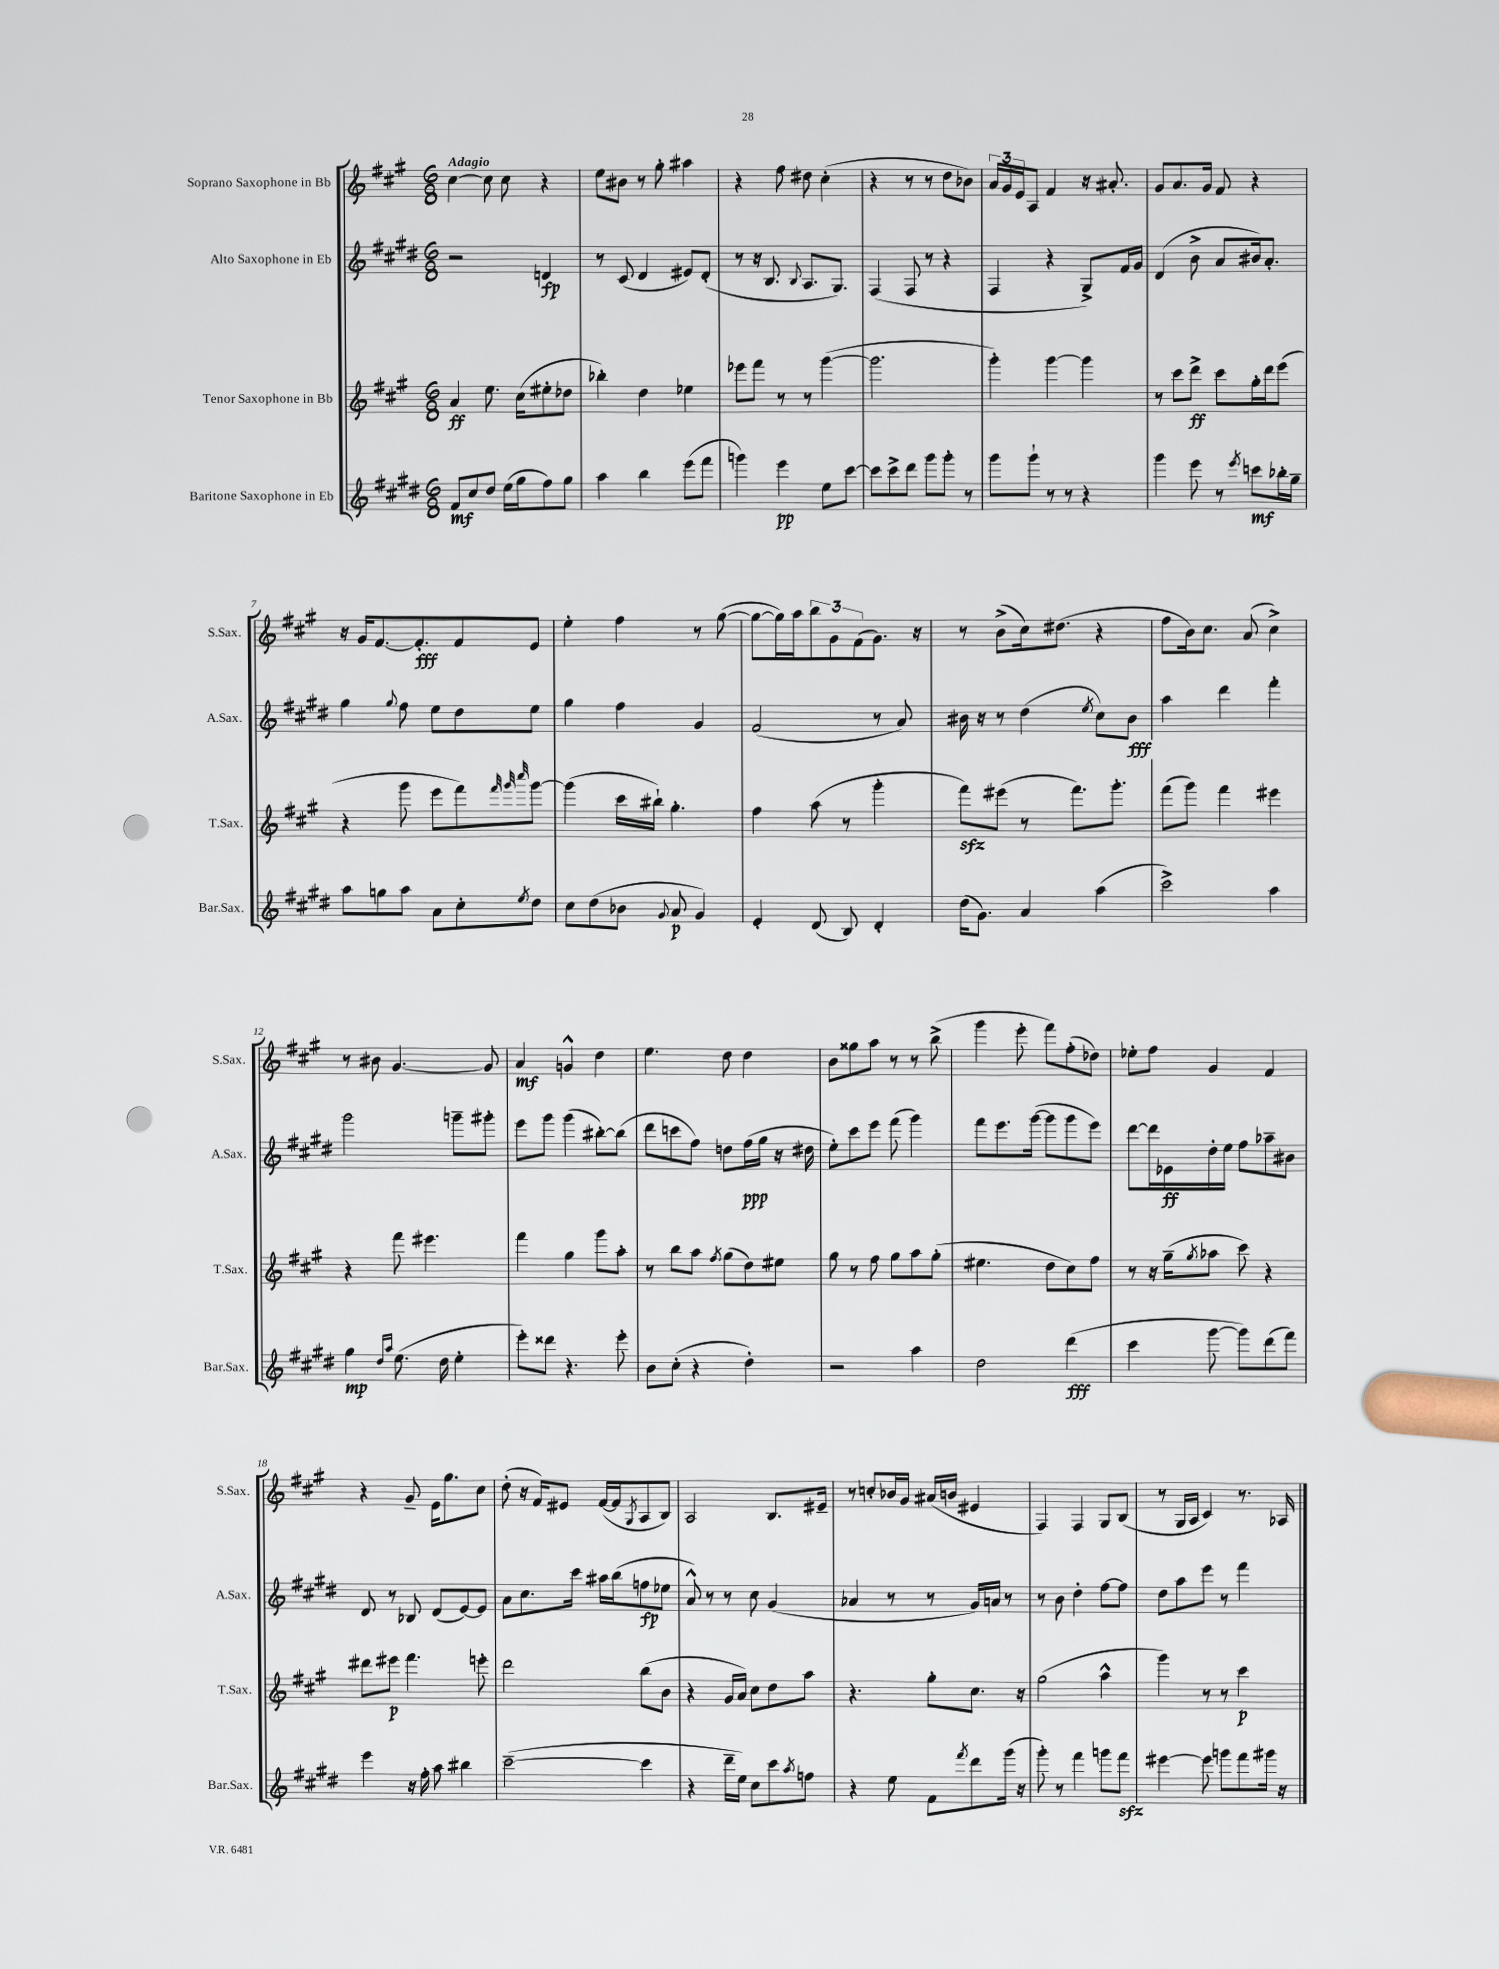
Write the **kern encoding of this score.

**kern	**dynam	**kern	**dynam	**kern	**dynam	**kern	**dynam
*part4	*part4	*part3	*part3	*part2	*part2	*part1	*part1
*staff4	*staff4	*staff3	*staff3	*staff2	*staff2	*staff1	*staff1
*I"Baritone Saxophone in Eb	*	*I"Tenor Saxophone in Bb	*	*I"Alto Saxophone in Eb	*	*I"Soprano Saxophone in Bb	*
*I'Bar.Sax.	*	*I'T.Sax.	*	*I'A.Sax.	*	*I'S.Sax.	*
*clefG2	*	*clefG2	*	*clefG2	*	*clefG2	*
*k[f#c#g#d#]	*	*k[f#c#g#]	*	*k[f#c#g#d#]	*	*k[f#c#g#]	*
*M6/8	*	*M6/8	*	*M6/8	*	*M6/8	*
=1	=1	=1	=1	=1	=1	=1	=1
!	!	!	!	!	!	!LO:TX:a:B:t=Adagio	!
8f#/L	mf	4a/	ff	2r	.	[4cc#\	.
8cc#/	.	.	.	.	.	.	.
8dd#/J	.	8.ee\	.	.	.	8cc#\]	.
(16ee\LL	.	.	.	.	.	8cc#\	.
16gg#\J	.	(16cc#\KL	.	.	.	.	.
8ff#\)	.	8ee#X'\	.	4dn/	fp	4r	.
8gg#\J	.	8dd-X\J	.	.	.	.	.
=2	=2	=2	=2	=2	=2	=2	=2
4aa\	.	4bb-X'\)	.	8r	.	8ee\L	.
.	.	.	.	(8c#/	.	8b#X\J	.
4bb\	.	4dd\	.	4d#/	.	8r	.
.	.	.	.	.	.	8gg#'\	.
(8eee\L	.	4ee-X\	.	8e#X/L)	.	4aa#X\	.
8fff#\J	.	.	.	(8d#'/J	.	.	.
=3	=3	=3	=3	=3	=3	=3	=3
4gggn\)	.	8eee-X\L	.	8r	.	4r	.
.	.	8fff#\J	.	16r	.	.	.
.	.	.	.	8.B/	.	.	.
4eee\	pp	8r	.	.	.	8ff#\	.
.	.	.	.	8qqB/	.	.	.
.	.	8r	.	8.A/L	.	8dd#X\	.
8ee\L	.	([4ggg#\	.	.	.	(4cc#'\	.
.	.	.	.	8.G#/J)	.	.	.
[8ccc#\J	.	.	.	.	.	.	.
=4	=4	=4	=4	=4	=4	=4	=4
8ccc#\L]	.	2.ggg#\]	.	(4F#/	.	4r	.
8ccc#^\	.	.	.	.	.	.	.
8ddd#\J	.	.	.	8F#/	.	8r	.
8ggg#\L	.	.	.	8r	.	8r	.
8ggg#'\J	.	.	.	4r	.	8dd\L	.
8r	.	.	.	.	.	8b-X\J)	.
=5	=5	=5	=5	=5	=5	=5	=5
8ggg#\L	.	4ggg#'\)	.	4F#/	.	24a/LL	.
.	.	.	.	.	.	24g#/	.
.	.	.	.	.	.	24e/J	.
8ggg#`\J	.	.	.	.	.	8A/J	.
8r	.	[4ggg#\	.	4r	.	4f#/	.
8r	.	.	.	.	.	.	.
4r	.	4ggg#\]	.	8G#^/L)	.	16r	.
.	.	.	.	.	.	8.a#X'/	.
.	.	.	.	16f#/L	.	.	.
.	.	.	.	16g#/JJ	.	.	.
=6	=6	=6	=6	=6	=6	=6	=6
4ggg#\	.	8r	.	(4d#/	.	8g#/L	.
.	.	8ccc#\L	.	.	.	8.a/	.
8eee\	.	8ddd^\J	ff	8b^\	.	.	.
.	.	.	.	.	.	16g#/Jk	.
8r	.	8ccc#\L	.	8a/L	.	8f#/	.
8qeee/	.	.	.	.	.	.	.
8cccn\L	mf	16gg#'\L	.	16b#X/k)	.	4r	.
.	.	16ddd\J	.	8.a'/J	.	.	.
16bb-X'\L	.	(8eee\J	.	.	.	.	.
16gg#~\JJ	.	.	.	.	.	.	.
!!LO:LB:g=z
=7	=7	=7	=7	=7	=7	=7	=7
8aa\L	.	4r	.	4gg#\	.	16r	.
.	.	.	.	.	.	16g#/KL	.
8ggn\	.	.	.	.	.	[8.f#/	.
.	.	.	.	8qqgg#/	.	.	.
8aa\J	.	8ggg#\	.	8ff#\	.	.	.
.	.	.	.	.	.	8.f#'/]	fff
8a\L	.	8eee\L	.	8ee\L	.	.	.
8cc#'\	.	8fff#\)	.	8dd#\	.	8f#/	.
.	.	32qqfff#/	.	.	.	.	.
.	.	32qqggg#/	.	.	.	.	.
8qee/	.	32qqcccc#/	.	.	.	.	.
8dd#\J	.	[8ggg#\J	.	8ee\J	.	8e/J	.
=8	=8	=8	=8	=8	=8	=8	=8
8cc#\L	.	(4ggg#\]	.	4gg#\	.	4ee'\	.
(8dd#\	.	.	.	.	.	.	.
8b-X\J	.	16ccc#\LL	.	4ff#\	.	4ff#\	.
.	.	16bb#X`\JJ)	.	.	.	.	.
8qqg#/	.	.	.	.	.	.	.
8a/	p	4.gg#'\	.	.	.	.	.
4g#/)	.	.	.	4g#/	.	8r	.
.	.	.	.	.	.	([8gg#\	.
=9	=9	=9	=9	=9	=9	=9	=9
4e'/	.	4ff#\	.	(2f#/	.	8gg#\L_	.
.	.	.	.	.	.	16gg#\L])	.
.	.	.	.	.	.	16aa\J	.
(8d#/	.	(8aa\	.	.	.	12bb\	.
.	.	.	.	.	.	12g#\	.
8B/)	.	8r	.	.	.	.	.
.	.	.	.	.	.	(12f#\	.
4d#'/	.	4ggg#'\	.	8r	.	8.g#\J)	.
.	.	.	.	8a/)	.	.	.
.	.	.	.	.	.	16r	.
=10	=10	=10	=10	=10	=10	=10	=10
(16dd#\KL	.	8fff#zz\L)	.	16b#X\	.	8r	.
8.g#\J)	.	.	.	16r	.	.	.
.	.	(8eee#X\J	.	8r	.	(8b^\L	.
4a/	.	8r	.	(4dd#\	.	16cc#\k)	.
.	.	.	.	.	.	(8.dd#X\J	.
.	.	8.fff#\L)	.	.	.	.	.
.	.	.	.	8qee/	.	.	.
(4aa\	.	.	.	8cc#\L)	.	4r	.
.	.	8.ggg#'\J	.	.	.	.	.
.	.	.	.	8b#\J	fff	.	.
=11	=11	=11	=11	=11	=11	=11	=11
2ccc#^\)	.	(8fff#\L	.	4aa\	.	8ff#\L	.
.	.	8ggg#\J)	.	.	.	16b\k)	.
.	.	.	.	.	.	8.cc#\J	.
.	.	4fff#\	.	4ddd#\	.	.	.
.	.	.	.	.	.	(8a/	.
4aa\	.	4eee#X\	.	4fff#'\	.	4cc#^\)	.
!!LO:LB:g=z
=12	=12	=12	=12	=12	=12	=12	=12
4gg#\	mp	4r	.	2ggg#\	.	8r	.
.	.	.	.	.	.	8b#X\	.
16qqdd#/LL	.	.	.	.	.	.	.
16qqaa/JJ	.	.	.	.	.	.	.
(8.ee\	.	8fff#\	.	.	.	[4.g#/	.
.	.	4.eee#X\	.	.	.	.	.
16dd#\	.	.	.	.	.	.	.
4ee'\	.	.	.	8gggn~\L	.	.	.
.	.	.	.	8ggg#X'\J	.	8g#/]	.
=13	=13	=13	=13	=13	=13	=13	=13
8eee'\L)	.	4fff#\	.	8eee\L	.	4a/	mf
8ddd##X\J	.	.	.	8ggg#\J	.	.	.
4.r	.	4gg#\	.	(4ggg#\	.	4gn^^/	.
.	.	8ggg#\L	.	[8bb#X'\L)	.	4dd\	.
8eee'\	.	8aa'\J	.	(8bb#\J]	.	.	.
=14	=14	=14	=14	=14	=14	=14	=14
8b\L	.	8r	.	8ddd#\L	.	4.ee\	.
(8cc#'\J	.	8bb\L	.	8cccn\	.	.	.
4r	.	8aa\J	.	8ff#\J)	.	.	.
.	.	8qff#/	.	.	.	.	.
.	.	(8gg#\L	.	8ddn\L	.	8dd\	.
4dd#'\)	.	8dd\)	.	(16ff#\L	ppp	4dd\	.
.	.	.	.	16gg#\JJ	.	.	.
.	.	8ee#X\J	.	16r	.	.	.
.	.	.	.	16dd#X\	.	.	.
=15	=15	=15	=15	=15	=15	=15	=15
2r	.	8gg#\	.	8ee'\L)	.	8b\L	.
.	.	8r	.	8ccc#\	.	8gg##X\	.
.	.	8ff#\	.	8eee\J	.	8aa\J	.
.	.	8gg#\L	.	(8fff#\	.	8r	.
4aa\	.	8aa\	.	4ggg#\)	.	8r	.
.	.	(8gg#'\J	.	.	.	(8bb^\	.
=16	=16	=16	=16	=16	=16	=16	=16
2dd#\	.	4.ee#X\	.	8fff#\L	.	4ggg#\	.
.	.	.	.	8.eee\	.	.	.
.	.	.	.	.	.	8eee'\	.
.	.	.	.	([16ggg#\Jk	.	.	.
.	.	8dd\L	.	8ggg#\L]	.	8fff#\L)	.
(4ddd#\	fff	8cc#\)	.	8ggg#\	.	(8ff#'\	.
.	.	8ff#\J	.	8eee\J)	.	8dd-X\J)	.
=17	=17	=17	=17	=17	=17	=17	=17
4ccc#\	.	8r	.	[8ddd#\L	.	8ee-X'\L	.
.	.	16r	.	16ddd#\L]	.	8ff#\J	.
.	.	(16gg#~\KL	.	16e-X\	ff	.	.
.	.	8qgg#/	.	.	.	.	.
[8ggg#\	.	8aa-X\J	.	16dd#'\	.	4g#/	.
.	.	.	.	16ee\JJ	.	.	.
8ggg#\L])	.	8ccc#\)	.	8ff#\L	.	.	.
(8ddd#\	.	4r	.	8aa-X~\	.	4f#/	.
8fff#\J)	.	.	.	8b#X\J	.	.	.
!!LO:LB:g=z
=18	=18	=18	=18	=18	=18	=18	=18
4eee\	.	8ddd#X\L	.	8d#/	.	4r	.
.	.	8eee#X\J	p	8r	.	.	.
16r	.	4.fff#\	.	8B-X/	.	8g#~/	.
16ff#'\	.	.	.	.	.	.	.
8aa\	.	.	.	(8d#/L	.	16e\KL	.
.	.	.	.	.	.	8.gg#\	.
4bb#X\	.	.	.	[8e/)	.	.	.
.	.	8eeen'\	.	8e/J]	.	8cc#\J	.
=19	=19	=19	=19	=19	=19	=19	=19
([2ccc#~\	.	2ddd\	.	8a\L	.	(8dd'\	.
.	.	.	.	8.cc#\	.	16r	.
.	.	.	.	.	.	16f#/KL)	.
.	.	.	.	.	.	8e#X/J	.
.	.	.	.	16ccc#\Jk	.	.	.
.	.	.	.	16aa#X\LL	.	([16f#/LL	.
.	.	.	.	(16bb\J	.	16f#/J]	.
.	.	.	.	.	.	8qG#/	.
4ccc#\]	.	(8bb\L	.	8ffn\	fp	8A/	.
.	.	8b\J	.	8ee-X\J	.	8B/J)	.
=20	=20	=20	=20	=20	=20	=20	=20
4r	.	4r	.	8a^^/)	.	2A/	.
.	.	.	.	8r	.	.	.
16ddd#~\LL	.	16g#/LL	.	8r	.	.	.
16ee\JJ)	.	16a/JJ)	.	.	.	.	.
8cc#\L	.	8cc#\L	.	8cc#\	.	.	.
8ccc#\	.	8dd\	.	(4g#/	.	8.B/L	.
8qaa/	.	.	.	.	.	.	.
8ffn\J	.	8aa\J	.	.	.	.	.
.	.	.	.	.	.	16e#X~/Jk	.
=21	=21	=21	=21	=21	=21	=21	=21
4r	.	4.r	.	4a-X/	.	8r	.
.	.	.	.	.	.	8ccn'/L	.
8ee\	.	.	.	8r	.	16b-X/L	.
.	.	.	.	.	.	16g#/JJ	.
8f#\L	.	8gg#'\L	.	8r	.	(16a#X/LL	.
.	.	.	.	.	.	16bn/JJ	.
8qfff#/	.	.	.	.	.	.	.
8ddd#\	.	8.cc#\J	.	16g#/LL)	.	4e#X/	.
.	.	.	.	16an/JJ	.	.	.
(16ggg#\Jk	.	.	.	8r	.	.	.
16r	.	16r	.	.	.	.	.
=22	=22	=22	=22	=22	=22	=22	=22
8ggg#'\)	.	(2gg#\	.	8r	.	4F#/)	.
8r	.	.	.	8b\	.	.	.
4fff#\	.	.	.	4dd#'\	.	4F#/	.
8gggn\L	.	4aa^^\	.	[8ff#\L	.	8G#/L	.
8fff#zz\J	.	.	.	8ff#\J]	.	(8B/J	.
=23	=23	=23	=23	=23	=23	=23	=23
[4eee#X\	.	4ggg#\)	.	8dd#\L	.	8r	.
.	.	.	.	8aa\	.	16G#/LL	.
.	.	.	.	.	.	16A/JJ	.
8eee#\]	.	8r	.	8eee\J	.	4c#/)	.
8gggn\L	.	8r	.	8r	.	.	.
8fff#\	.	4ccc#\	p	4fff#\	.	8.r	.
16ggg#X\Jk	.	.	.	.	.	.	.
16r	.	.	.	.	.	16A-X/	.
==	==	==	==	==	==	==	==
*-	*-	*-	*-	*-	*-	*-	*-
